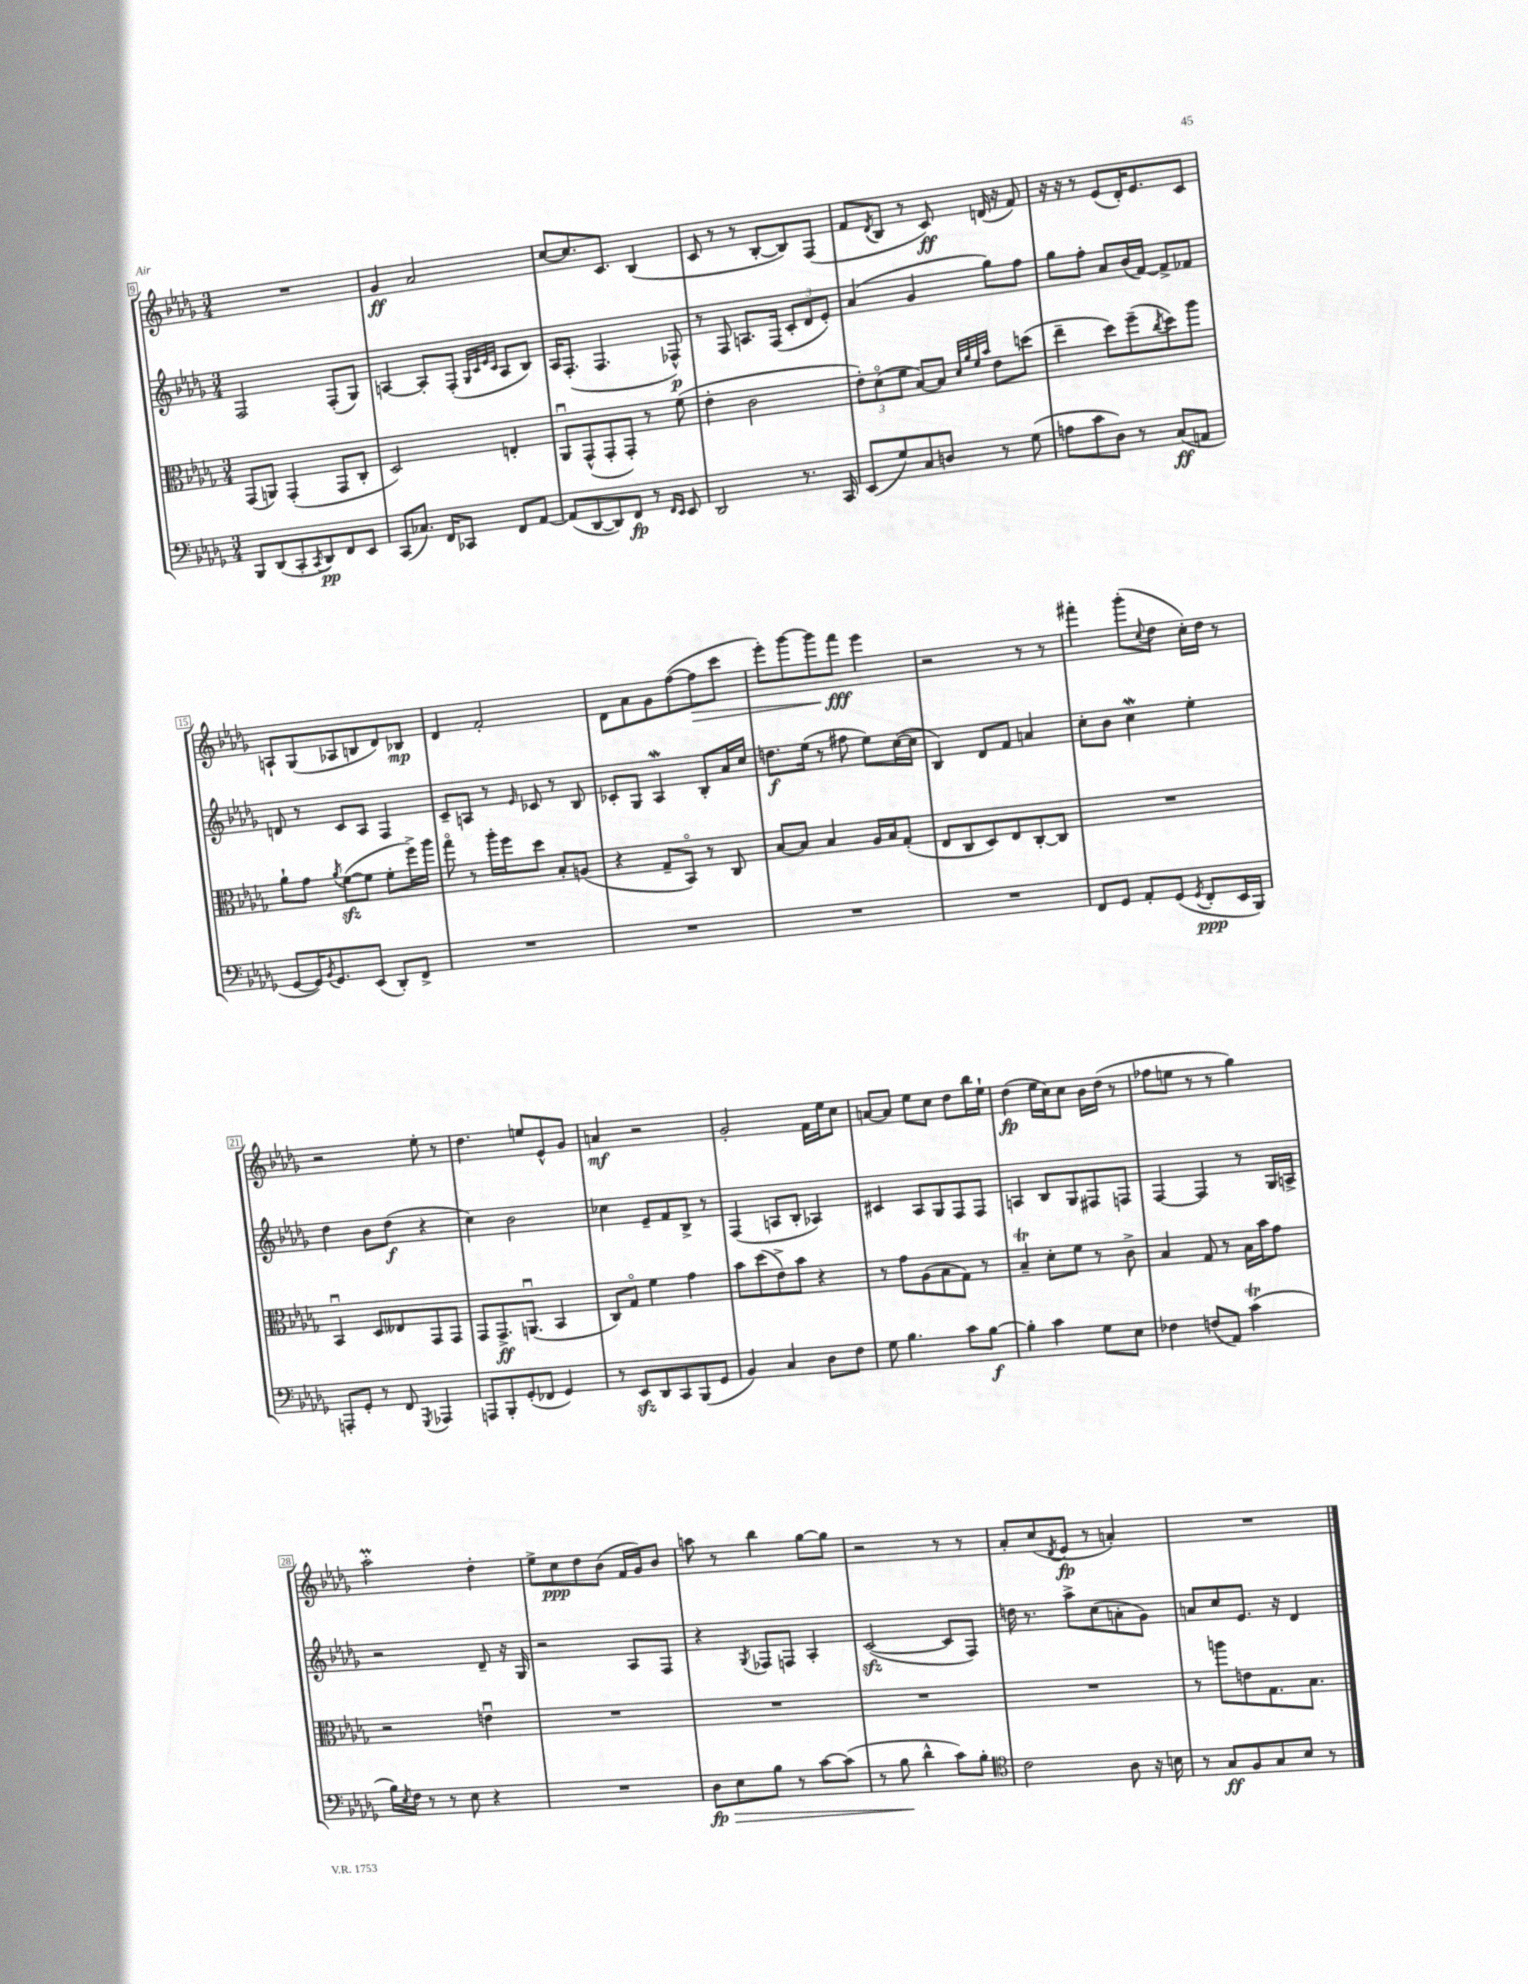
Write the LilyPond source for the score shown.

<<
\new StaffGroup <<
\new Staff = "s0" {
    \clef treble \key des \major \numericTimeSignature \time 3/4
    R2. |
    ges'4\ff aes'2 |
    c''8~ c''8. c'8. bes4( |
    c'8 r8 r8 bes8~-. bes8) f8( |
    f'8 \acciaccatura { des'8 } bes8 r8 c'8\ff) d'16( r16 f'8) |
    r16 r16 r8 ees'8( des'16-.) ees'8. c'8 |
    a8-! ges8( aes8 b8 des'8) bes8\mp |
    des'4 f'2-. |
    des'8 aes'8 ges'8 f''8~( f''8\> c'''8 |
    ees'''8-.) ges'''8~ ges'''8 f'''8\fff\! ees'''4 |
    r2 r8 r8 |
    fis'''4-. ges'''8-.( \appoggiatura { c''8 } des''8 c''16-.) des''16 r8 |
    r2 ees''8-. r8 |
    des''4. e''8 ees'8-^ ges'8 |
    a'4\mf r2 |
    ges'2-. f'16 ees''16 c''8 |
    a'8~ a'8 ees''8 c''8 des''8 bes''16 ees''16-! |
    des''4\fp( ees''16 c''16) c''8 bes'16 des''16( r8 |
    fes''8 e''8 r8 r8 ges''4) |
    aes''2-.\prall des''4-. |
    ees''8-> c''8\ppp des''8 bes'8( f'16 ges'16) bes'8 |
    a''8 r8 bes''4 ges''8~ ges''8 |
    r2 r8 r8 |
    aes'8-. c''8( \acciaccatura { des'8 } ees'8\fp r8 a'4-.) |
    R2. \bar "|." |
}
\new Staff = "s1" {
    \clef treble \key des \major \numericTimeSignature \time 3/4
    f2 f8-.( ges8) |
    a4~ a8-. f8-.( \grace { ges32 c'32 ees'32 c'32 } a8 bes8) |
    aes16 f8.-.( f4. fes8-^\p) |
    r8 f8 a8. f16( \tuplet 3/2 { c'8-. des'8 ees'8-.) } |
    aes'4( ges'4 ges''8) f''8 |
    ges''8 f''8-. aes'8 bes'16( f'16~) f'8-> fes'8 |
    d'8 r8 c'8 aes8 f4 |
    c'8-- a8 r8 \grace { ees'16 } ces'8 r8 bes8 |
    ces'8-. ges8 aes4\mordent bes8-. aes'16 c''16 |
    d''8.\f ees''16( r8 fis''8 ees''8) c''16~( c''16 |
    bes4) des'8 f'8 a'4 |
    c''8-. bes'8 c''4\mordent ees''4-. |
    des''4 bes'8 des''8\f( r4 |
    c''4) bes'2 |
    ces''4 ees'8-- f'8 bes8-> r8 |
    f4( a8 bes8-. aes4) |
    cis'4 aes8 ges8 f8 f8 |
    a4 bes8 ges8 fis8 f8 |
    f4~ f4 r8 ges16 a16-> |
    r2 des'8-- r16 ges16 |
    r2 aes8 f8 |
    r4 \acciaccatura { ges8 } fes8 f8 aes4-. |
    c'2~\sfz( c'8 f8) |
    d''16 r8. aes''8-> c''8( a'8-. ges'8) |
    a'8 c''8 ees'8. r16 des'4 \bar "|." |
}
\new Staff = "s2" {
    \clef alto \key des \major \numericTimeSignature \time 3/4
    ges,8( a,8) ges,4-.( ges,8 c8-. |
    des2) e4-. |
    aes,8\downbow ges,8-^( ges,8-. ges,8-.) r8 f'8( |
    ees'4-. c'2 |
    \tuplet 3/2 { ees'8-.) des'8\flageolet( f'8 } bes8~) bes8 \grace { des'32 aes'32 f'32 bes'32 } ees'8 d''8( |
    ees''4-- des''8) f''8--( \acciaccatura { c''8 } des''8) aes''8 |
    aes'8-! ges'8 \acciaccatura { aes'8 } f'8~\sfz( f'8 f'8-. f''16->) aes''16 |
    ges''8\flageolet r8 aes''16-. f''16 des''8 bes8-. a8( |
    r4 ges8-- bes,8\flageolet) r8 c8 |
    bes8~ bes8 bes4 aes16 bes16 ges8-.( |
    ees8 c8 des8) ees8 c8~-. c8 |
    R2. |
    bes,4\downbow des8 eeses8 ges,8 ges,8 |
    ges,8 ges,8.->\ff a,8.\downbow( bes,4 |
    c8) ges8\flageolet f'4 ges'4 |
    bes'8 des''8( ees'8->) bes'8 r4 |
    r8 ges'8 aes8( bes8 ges8) r8 |
    bes4--\trill des'8-. f'8 r8 c'8-> |
    bes4 ges8 r8 bes16 bes'16 ges'8 |
    r2 e'4\downbow |
    R2. |
    R2. |
    R2. |
    R2. |
    r8 a''8 e'8 ges8. bes8. \bar "|." |
}
\new Staff = "s3" {
    \clef bass \key des \major \numericTimeSignature \time 3/4
    bes,,8 des,8( c,8-. \acciaccatura { c,8 } des,8\pp) f,8 ees,8 |
    c,8( ces8.) f,16 ces,8 f,8 aes,8~ |
    aes,8( des,8~ des,8) f,8\fp r8 \grace { f,16 ees,16 } ees,8 |
    des,2 r8. c,16 |
    ees,8( ges8) c8 d8 r8 ges8( |
    a8 c'8 des8) r8 c8\ff( a,8 |
    ges,8~ ges,16) \acciaccatura { bes,8 } ges,8. ees,8( des,8-.) f,8-> |
    R2. |
    R2. |
    R2. |
    R2. |
    f,8 ges,8 aes,8-. ges,8( \acciaccatura { ges,8 } f,8-.\ppp ees,16 bes,,16) |
    a,,8-. ges,8-. r8 f,8 \acciaccatura { ges,,8 } aes,,4 |
    a,,8 bes,,8-. ges,8-.( fes,8 ges,4) |
    r8 ees,8\sfz des,8 c,8 bes,,8( ges,8 |
    bes,4) c4 des8 f8 |
    ges8 bes4. c'8 bes8~\f |
    bes4-. c'4 ges8 ees8 |
    fes4 f8( aes,8) c'4\trill( |
    bes16) \acciaccatura { ees8 } f16 r8 r8 ees8 r4 |
    R2. |
    des8\fp\> ees8 bes8 r8 c'8~ c'8( |
    r8 bes8\! des'4-^ c'8) bes8-. |
    \clef tenor c'2 aes8 r16 b16 |
    r8 ges8\ff f8 ges8 bes8 r8 \bar "|." |
}
>>
>>
\layout { \context { \Score currentBarNumber = #9 \override BarNumber.stencil = #(make-stencil-boxer 0.1 0.3 ly:text-interface::print) } }
